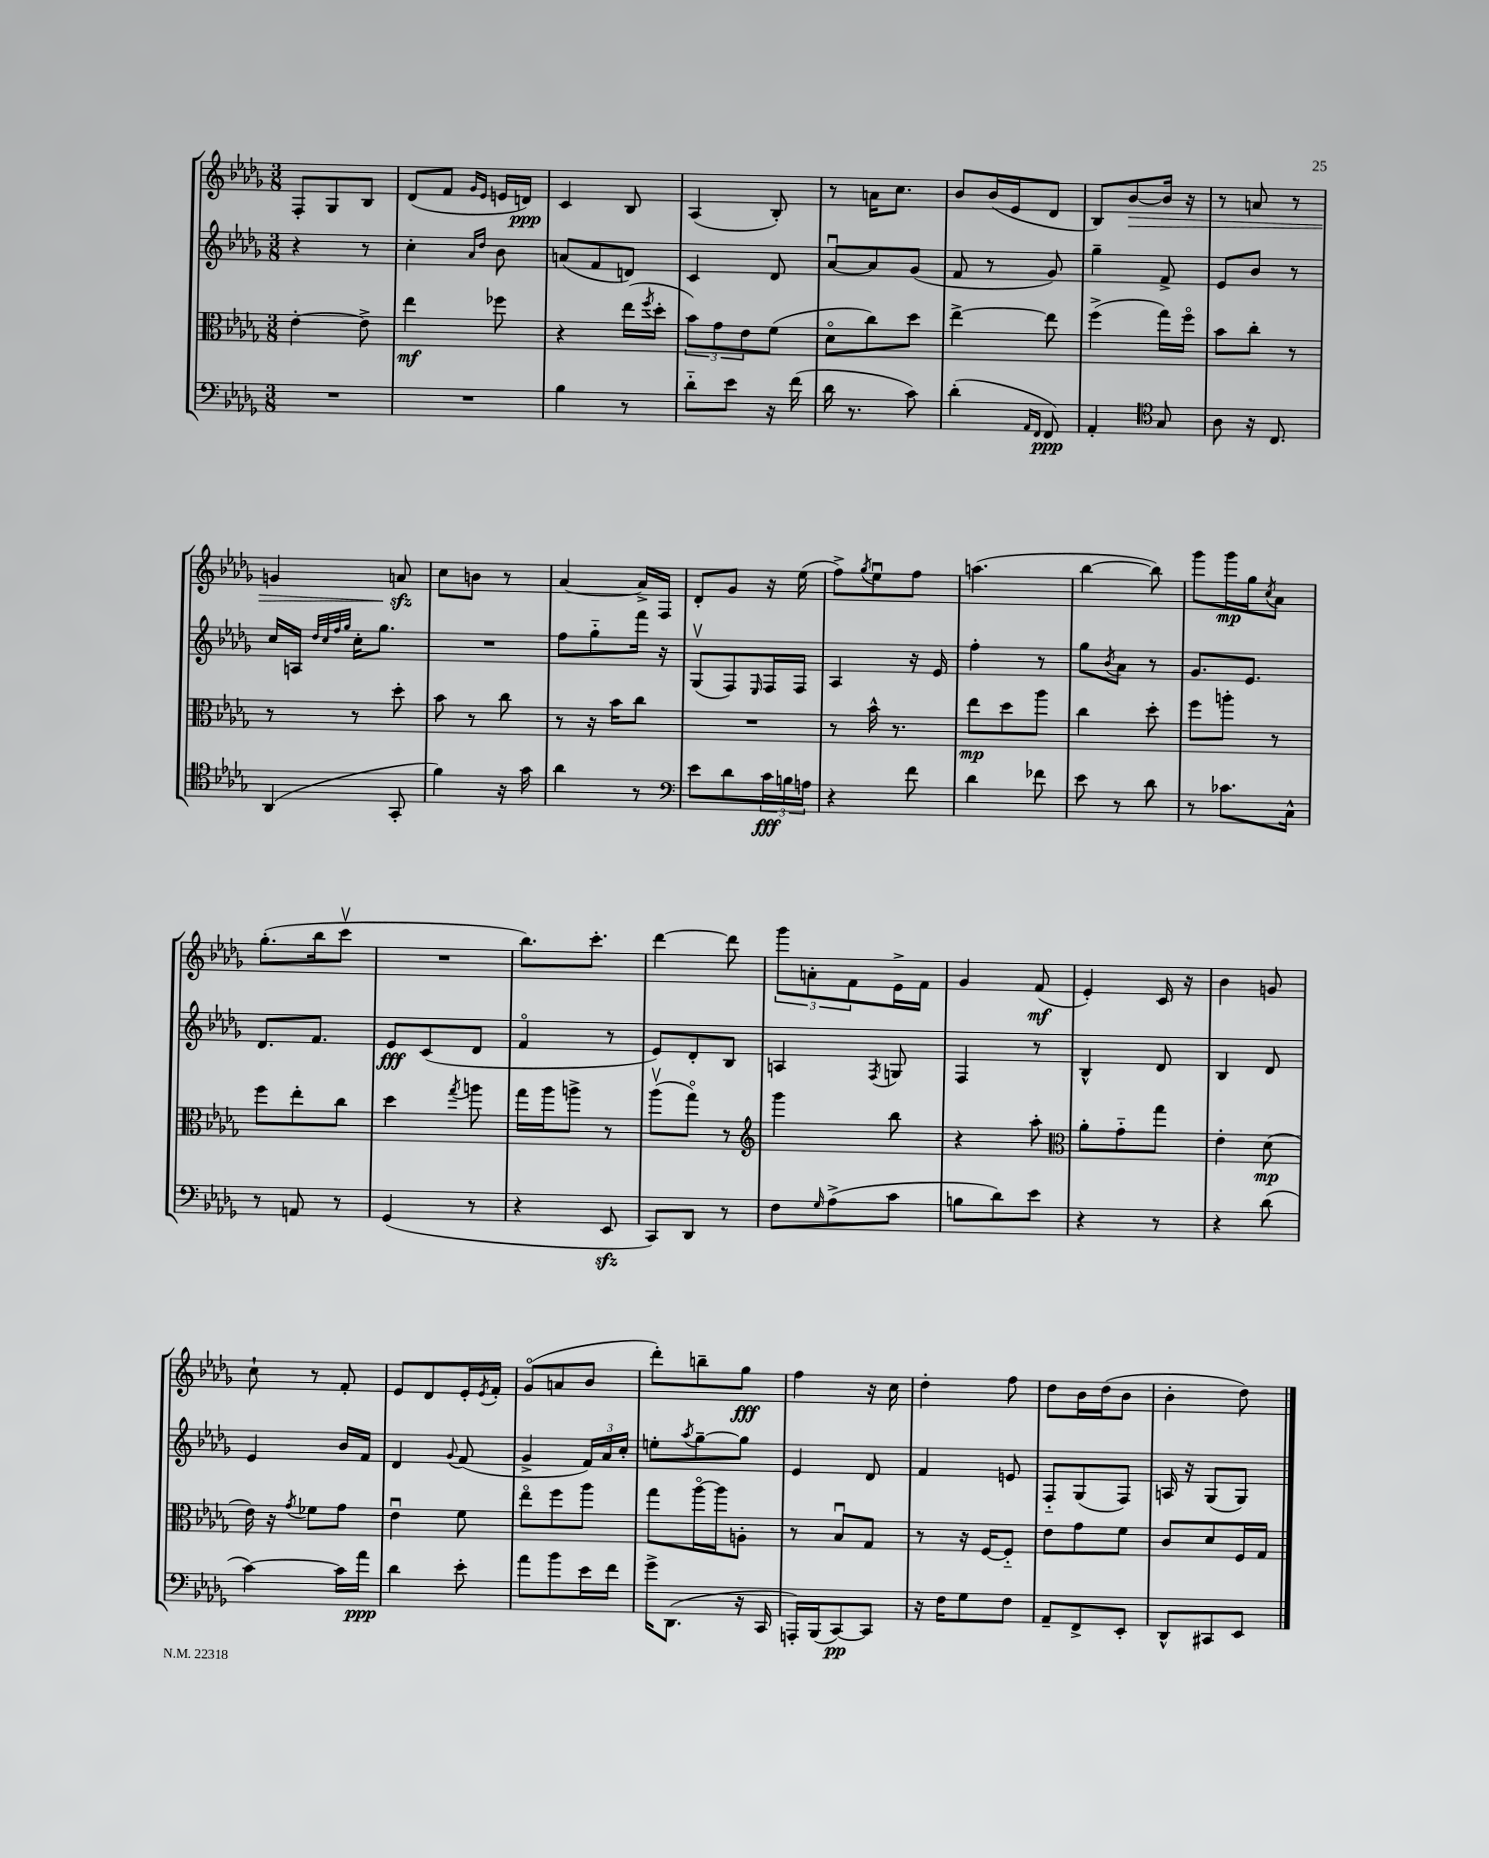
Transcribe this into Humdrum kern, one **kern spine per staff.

**kern	**dynam	**kern	**dynam	**kern	**dynam	**kern	**dynam
*part4	*part4	*part3	*part3	*part2	*part2	*part1	*part1
*staff4	*staff4	*staff3	*staff3	*staff2	*staff2	*staff1	*staff1
*clefF4	*	*clefC3	*	*clefG2	*	*clefG2	*
*k[b-e-a-d-g-]	*	*k[b-e-a-d-g-]	*	*k[b-e-a-d-g-]	*	*k[b-e-a-d-g-]	*
*M3/8	*	*M3/8	*	*M3/8	*	*M3/8	*
=85	=85	=85	=85	=85	=85	=85	=85
4.r	.	[4e-'\	.	4r	.	8F'/L	.
.	.	.	.	.	.	8G-/	.
.	.	8e-^\]	.	8r	.	8B-/J	.
=86	=86	=86	=86	=86	=86	=86	=86
4.r	.	4ee-\	mf	4cc'\	.	(8d-/L	.
.	.	.	.	.	.	8f/J	.
.	.	.	.	16qqa-/LL	.	16qqg-/LL	.
.	.	.	.	16qqdd-/JJ	.	16qqe-/JJ	.
.	.	8ff-X\	.	8b-\	.	16en/LL	.
.	.	.	.	.	.	16dn/JJ)	ppp
=87	=87	=87	=87	=87	=87	=87	=87
4B-\	.	4r	.	(8an/L	.	4c/	.
.	.	.	.	8f/	.	.	.
8r	.	(16ee-\LL	.	8dn/J)	.	8B-/	.
.	.	8qff/	.	.	.	.	.
.	.	16dd-'\JJ	.	.	.	.	.
=88	=88	=88	=88	=88	=88	=88	=88
8d-\L	.	12b-\L)	.	4c/	.	(4A-/	.
.	.	12g-\	.	.	.	.	.
8e-\J	.	.	.	.	.	.	.
.	.	12e-\	.	.	.	.	.
16r	.	(8f\J	.	8d-/	.	8B-'/)	.
(16f\	.	.	.	.	.	.	.
=89	=89	=89	=89	=89	=89	=89	=89
16d-\	.	8d-\L	.	[8a-u/L	.	8r	.
8.r	.	.	.	.	.	.	.
.	.	8cc\)	.	8a-/]	.	16an\KL	.
.	.	.	.	.	.	8.cc\J	.
8c\)	.	8dd-\J	.	(8g-/J	.	.	.
=90	=90	=90	=90	=90	=90	=90	=90
(4d-'\	.	[4ee-^\	.	8f/	.	8b-/L	.
.	.	.	.	8r	.	(16b-/L	.
.	.	.	.	.	.	16e-/J	.
16qqAA-/LL	.	.	.	.	.	.	.
16qqFF/JJ	.	.	.	.	.	.	.
8FF/)	ppp	8ee-\]	.	8g-/)	.	8d-/J	.
=91	=91	=91	=91	=91	=91	=91	=91
4AA-'/	.	(4ff^\	.	4gg-~\	.	8B-/L)	.
!	!	!	!	!	!	!	!LO:HP:b
.	.	.	.	.	.	[8b-/	>
*clefC4	*	*	*	*	*	*	*
8G-/	.	16gg-\LL)	.	8f^/	.	16b-/Jk]	.
.	.	16ff\JJ	.	.	.	16r	.
=92	=92	=92	=92	=92	=92	=92	=92
8A-\	.	8b-\L	.	8e-/L	.	8r	.
16r	.	8cc'\J	.	8b-/J	.	8an/	.
8.C/	.	.	.	.	.	.	.
.	.	8r	.	8r	.	8r	.
!!LO:LB:g=z
=93	=93	=93	=93	=93	=93	=93	=93
(4AA-/	.	8r	.	16cc/LL	.	4gn/	.
.	.	.	.	16An/JJ	.	.	.
.	.	.	.	32qqdd-/LLL	.	.	.
.	.	.	.	32qqcc/	.	.	.
.	.	.	.	32qqff/	.	.	.
.	.	.	.	32qqgg-/JJJ	.	.	.
.	.	8r	.	16cc'\KL	.	.	.
.	.	.	.	8.gg-\J	.	.	.
8GG-'/	.	8dd-'\	.	.	.	8anzz/	.
.	.	.	.	.	.	.	]
=94	=94	=94	=94	=94	=94	=94	=94
4f\)	.	8b-\	.	4.r	.	8cc\L	.
.	.	8r	.	.	.	8bn\J	.
16r	.	8cc\	.	.	.	8r	.
16g-\	.	.	.	.	.	.	.
=95	=95	=95	=95	=95	=95	=95	=95
4a-\	.	8r	.	8ff\L	.	[4a-/	.
.	.	16r	.	8gg-\	.	.	.
.	.	16b-\KL	.	.	.	.	.
8r	.	8cc\J	.	16fff\Jk	.	16a-^/LL]	.
.	.	.	.	16r	.	16F/JJ	.
=96	=96	=96	=96	=96	=96	=96	=96
*clefF4	*	*	*	*	*	*	*
8e-\L	.	4.r	.	(8G-v/L	.	8d-'/L	.
8d-\	.	.	.	8F/)	.	8g-/J	.
.	.	.	.	16qqE-/	.	.	.
24c\L	fff	.	.	16F/L	.	16r	.
24Bn\	.	.	.	.	.	.	.
.	.	.	.	16F/JJ	.	(16ee-\	.
24An\JJ	.	.	.	.	.	.	.
=97	=97	=97	=97	=97	=97	=97	=97
4r	.	8r	.	4A-/	.	8ff^\L)	.
.	.	.	.	.	.	8qgg-/	.
.	.	16b-^^\	.	.	.	8ee-u\	.
.	.	8.r	.	.	.	.	.
8f\	.	.	.	16r	.	8ff\J	.
.	.	.	.	16e-/	.	.	.
=98	=98	=98	=98	=98	=98	=98	=98
4d-\	.	8ee-\L	mp	4ff'\	.	(4.aan\	.
.	.	8dd-\	.	.	.	.	.
8f-X\	.	8aa-\J	.	8r	.	.	.
=99	=99	=99	=99	=99	=99	=99	=99
8e-\	.	4cc\	.	8gg-\L	.	[4bb-\	.
.	.	.	.	8qb-/	.	.	.
8r	.	.	.	8a-\J	.	.	.
8d-\	.	8dd-'\	.	8r	.	8bb-\])	.
=100	=100	=100	=100	=100	=100	=100	=100
8r	.	8ff\L	.	8.g-/L	.	8ggg-\L	.
8.c-X\L	.	8aan'\J	.	.	.	16ggg-\L	mp
.	.	.	.	8.e-/J	.	16gg-\J	.
.	.	.	.	.	.	8qcc/	.
.	.	8r	.	.	.	8a-\J	.
16C^^\Jk	.	.	.	.	.	.	.
!!LO:LB:g=z
=101	=101	=101	=101	=101	=101	=101	=101
8r	.	8ff\L	.	8.d-/L	.	(8.gg-'\L	.
8AAn/	.	8ee-'\	.	.	.	.	.
.	.	.	.	8.f/J	.	16bb-\k	.
8r	.	8cc\J	.	.	.	8cccv\J	.
=102	=102	=102	=102	=102	=102	=102	=102
(4GG-/	.	4dd-\	.	8e-/L	fff	4.r	.
.	.	.	.	(8c/	.	.	.
.	.	8qgg-/	.	.	.	.	.
8r	.	8aan\	.	8d-/J	.	.	.
=103	=103	=103	=103	=103	=103	=103	=103
4r	.	16gg-\LL	.	4f/	.	8.bb-\L)	.
.	.	16aa-\J	.	.	.	.	.
.	.	8aan^\J	.	.	.	.	.
.	.	.	.	.	.	8.ccc'\J	.
8EE-zz/	.	8r	.	8r	.	.	.
=104	=104	=104	=104	=104	=104	=104	=104
8CC/L)	.	(8aa-v\L	.	8e-/L)	.	[4ddd-\	.
8DD-/J	.	8gg-\J)	.	8d-'/	.	.	.
8r	.	8r	.	8B-/J	.	8ddd-\]	.
=105	=105	=105	=105	=105	=105	=105	=105
*	*	*clefG2	*	*	*	*	*
8F\L	.	4ggg-\	.	4An/	.	12ggg-\L	.
.	.	.	.	.	.	12an'\	.
16qqG-/	.	.	.	.	.	.	.
(8A-^\	.	.	.	.	.	.	.
.	.	.	.	.	.	12f\	.
.	.	.	.	8qF/	.	.	.
8c\J	.	8bb-\	.	8Gn/	.	16e-^\L	.
.	.	.	.	.	.	16f\JJ	.
=106	=106	=106	=106	=106	=106	=106	=106
8Bn\L	.	4r	.	4F/	.	4g-/	.
8d-\)	.	.	.	.	.	.	.
8e-\J	.	8aa-'\	.	8r	.	(8f/	mf
=107	=107	=107	=107	=107	=107	=107	=107
*	*	*clefC3	*	*	*	*	*
4r	.	8a-'\L	.	4B-^^/	.	4e-'/)	.
.	.	8g-\	.	.	.	.	.
8r	.	8gg-\J	.	8d-/	.	16c/	.
.	.	.	.	.	.	16r	.
=108	=108	=108	=108	=108	=108	=108	=108
4r	.	4e-'\	.	4B-/	.	4b-\	.
(8d-\	.	(8d-\	mp	8d-/	.	8gn/	.
!!LO:LB:g=z
=109	=109	=109	=109	=109	=109	=109	=109
[4c\)	.	16e-\)	.	4e-/	.	8cc`\	.
.	.	16r	.	.	.	.	.
.	.	8qg-/	.	.	.	.	.
.	.	8f-X\L	.	.	.	8r	.
16c\LL]	.	8g-\J	.	16b-/LL	.	8f'/	.
16a-\JJ	ppp	.	.	16f/JJ	.	.	.
=110	=110	=110	=110	=110	=110	=110	=110
4d-\	.	4e-u\	.	4d-/	.	8e-/L	.
.	.	.	.	.	.	8d-/	.
.	.	.	.	8qqg-/	.	.	.
8e-'\	.	8f\	.	(8f/	.	16e-'/L	.
.	.	.	.	.	.	8qe-/	.
.	.	.	.	.	.	16f'/JJ	.
=111	=111	=111	=111	=111	=111	=111	=111
8a-\L	.	8ee-\L	.	4g-^/	.	(8g-/L	.
8b-\	.	8ff\	.	.	.	8an/	.
16e-\L	.	8aa-\J	.	24f/LL)	.	8b-/J	.
.	.	.	.	24a-/	.	.	.
16f\JJ	.	.	.	.	.	.	.
.	.	.	.	24cc'/JJ	.	.	.
=112	=112	=112	=112	=112	=112	=112	=112
16g-^\KL	.	8gg-\L	.	8een'\L	.	8ddd-'\L)	.
(8.DD-\J	.	.	.	.	.	.	.
.	.	.	.	8qaa-/	.	.	.
.	.	[16aa-\L	.	[8gg-~\	.	8bbn~\	.
.	.	16aa-\J]	.	.	.	.	.
16r	.	8An'\J	.	8gg-\J]	.	8gg-\J	fff
16CC/	.	.	.	.	.	.	.
=113	=113	=113	=113	=113	=113	=113	=113
16AAAn'/LL)	.	8r	.	4e-/	.	4ff\	.
(16BBB-/J	.	.	.	.	.	.	.
[8CC/)	pp	8B-u/L	.	.	.	.	.
8CC/J]	.	8G-/J	.	8d-/	.	16r	.
.	.	.	.	.	.	16cc\	.
=114	=114	=114	=114	=114	=114	=114	=114
16r	.	8r	.	4f/	.	4dd-'\	.
16F\KL	.	.	.	.	.	.	.
8G-\	.	16r	.	.	.	.	.
.	.	[16F/KL	.	.	.	.	.
8F\J	.	8F/J]	.	8en/	.	8ff\	.
=115	=115	=115	=115	=115	=115	=115	=115
8AA-~/L	.	8e-\L	.	8F/L	.	8dd-\L	.
8FF^/	.	8g-\	.	(8G-/	.	16b-\L	.
.	.	.	.	.	.	(16dd-\J	.
8EE-'/J	.	8f\J	.	8F/J)	.	8b-\J	.
=116	=116	=116	=116	=116	=116	=116	=116
8DD-^^/L	.	8c/L	.	16An/	.	4b-'\	.
.	.	.	.	16r	.	.	.
8CC#X/	.	8d-/	.	(8G-/L	.	.	.
8EE-/J	.	16F/L	.	8G-/J)	.	8dd-\)	.
.	.	16G-/JJ	.	.	.	.	.
==	==	==	==	==	==	==	==
*-	*-	*-	*-	*-	*-	*-	*-
